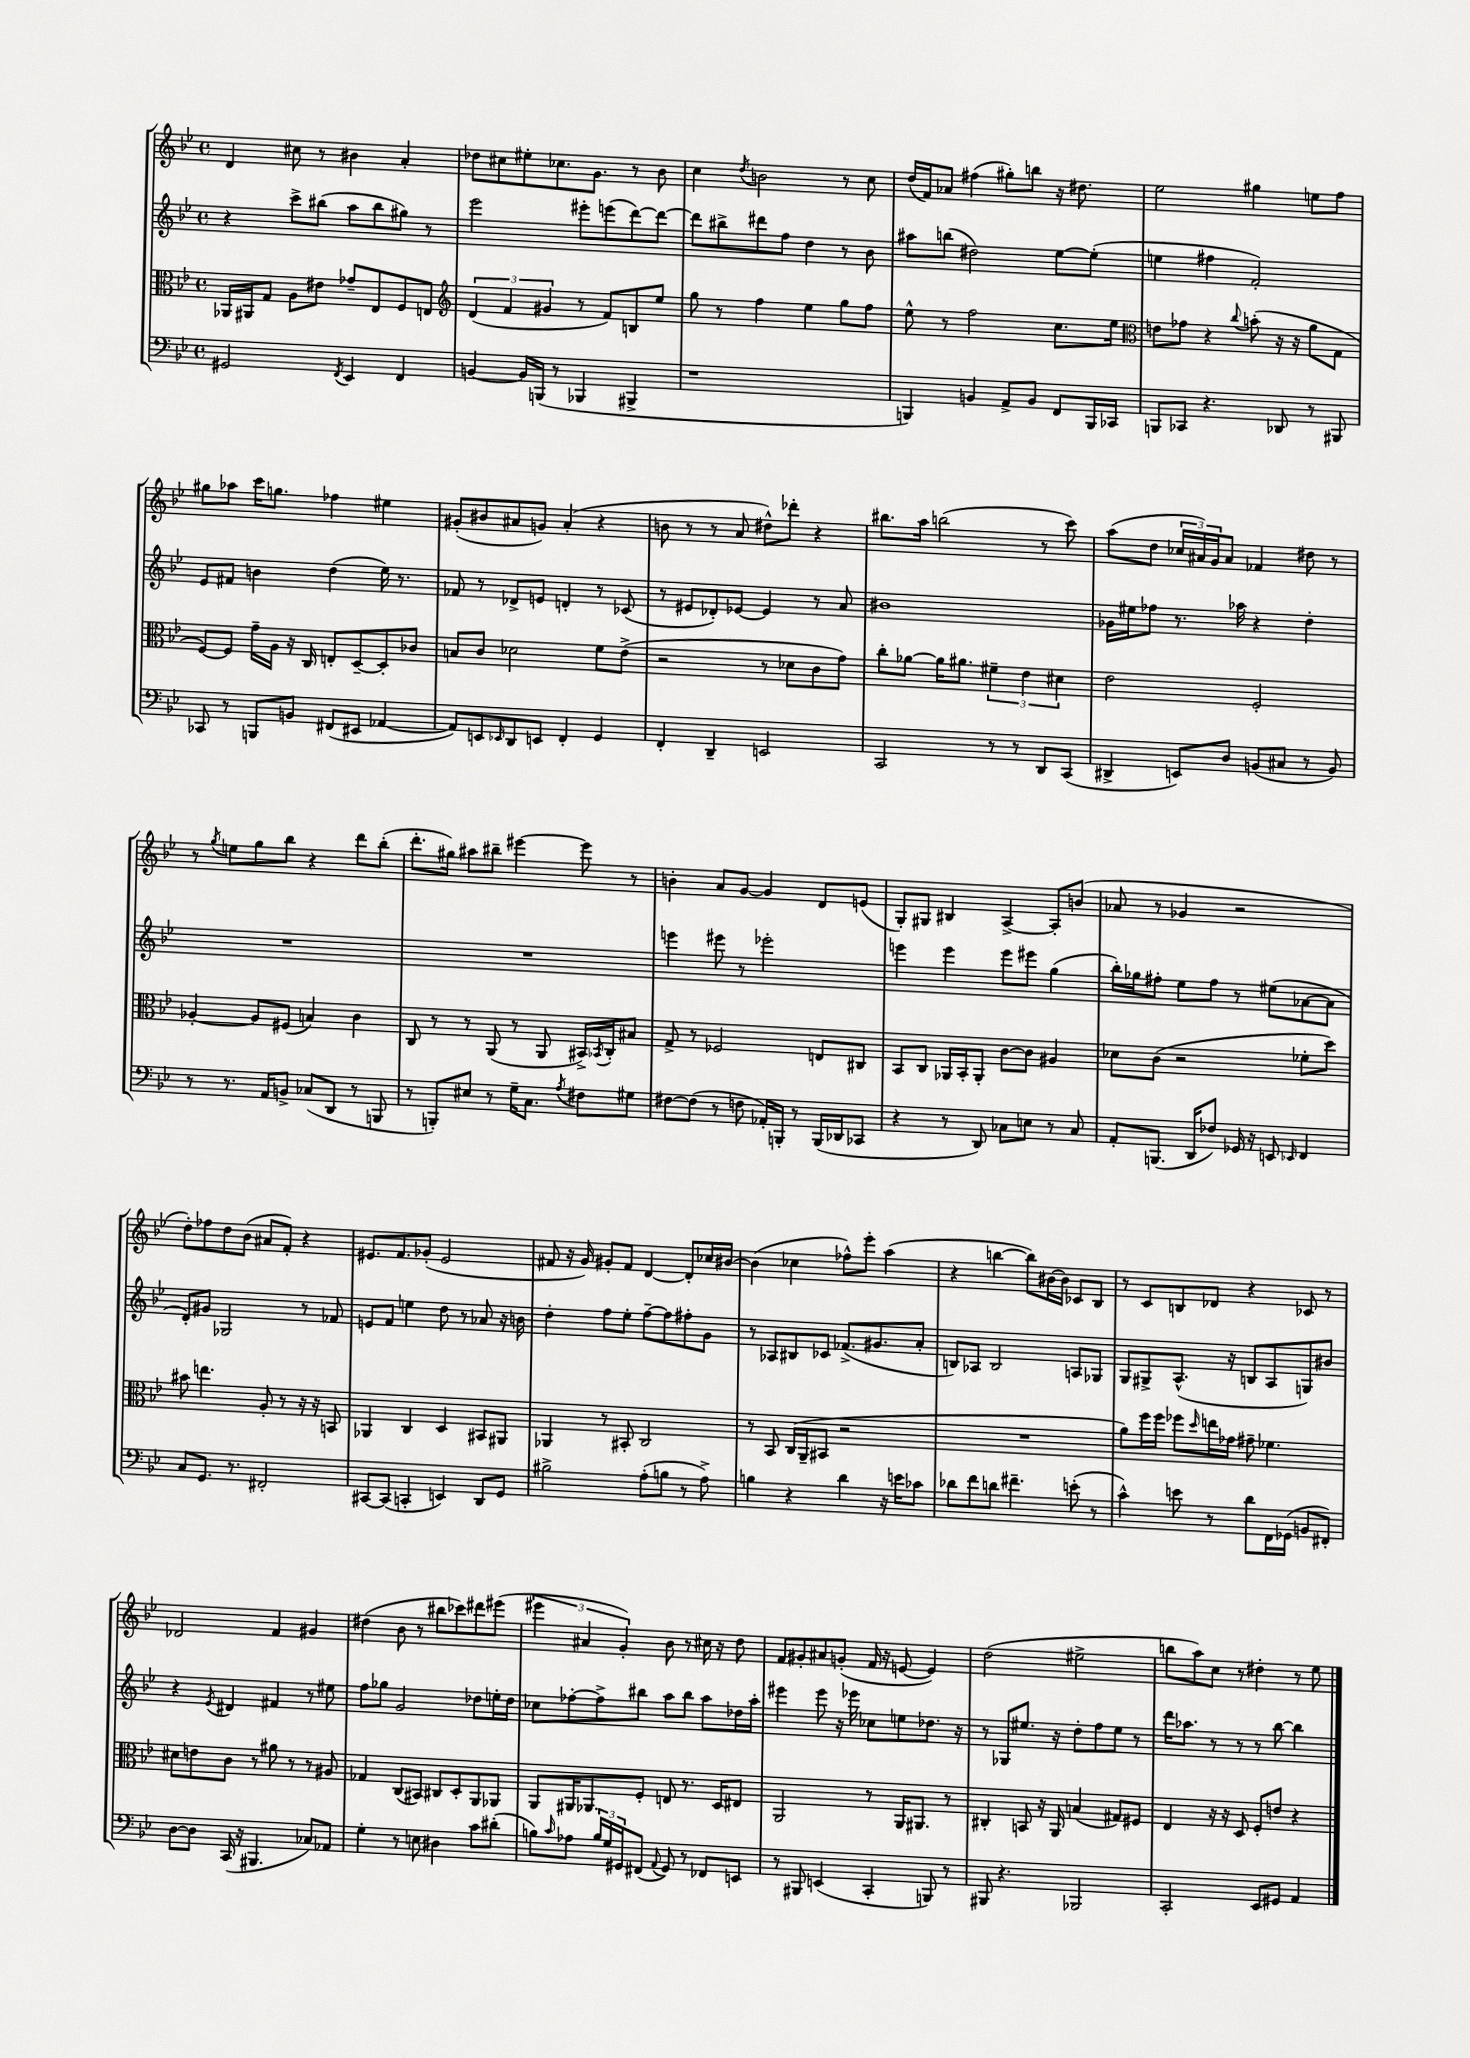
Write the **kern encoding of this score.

**kern	**kern	**kern	**kern
*staff4	*staff3	*staff2	*staff1
*clefF4	*clefC3	*clefG2	*clefG2
*k[b-e-]	*k[b-e-]	*k[b-e-]	*k[b-e-]
*M4/4	*M4/4	*M4/4	*M4/4
*met(c)	*met(c)	*met(c)	*met(c)
2GG#/	16AA-/LL	4r	4d/
.	16AA#/J	.	.
.	8G/J	.	.
.	8A\L	8ccc^\L	8cc#\
.	8e#\J	(8bb#\J	8r
8qFF/	.	.	.
4EE-/	8g-~/L	8aa\L	4b#\
.	8E-/	8bb#\	.
4FF/	8F/	8gg#\J)	4a'/
.	8E/J	8r	.
=	=	=	=
*	*clefG2	*	*
[4BB/	(6d/	2eee-\	8dd-\L
.	.	.	8cc#\
.	6f/	.	.
16BB/]LL	.	.	8ee#'\
(16BBB/JJ	.	.	.
.	6g#/	.	.
8r	.	.	8.cc-\
4BBB-/	8r	8eee#'\L	.
.	.	.	8.g\J
.	8f/L)	(8eee\	.
4BBB#^/	8B/	[8ddd\)	8r
.	8ee-/J	8ddd\_J	8b-\
=	=	=	=
1r	8gg\	8ddd\]L	4cc\
.	8r	8bb#^\	.
.	.	.	8qdd/
.	4ff\	8ddd#\	2b\
.	.	8ff\J	.
.	4ee-\	4dd\	.
.	8gg\L	8r	8r
.	8ff\J	8b-\	8cc\
=	=	=	=
4BBB/)	8ee-^^\	8aa#\L	(16dd/LL
.	.	.	16f/J)
.	8r	(8bb\J	8a-/J
4BB/	2ff\	2dd#\)	(4ff#\
8AA^/L	.	.	8gg#'\L)
8BB/J	.	.	8bb\J
8FF/L	8.cc\L	[8ee-\L	16r
.	.	.	8.dd#\
16BBB/L	.	(8ee-'\]J	.
16CC-/JJ	16ee-\Jk	.	.
=	=	=	=
*	*clefC3	*	*
8BBB/L	8e\L	4ee\	2ee-\
8CC-/J	8g-\J	.	.
4.r	4r	4ff#\	.
.	8qqcc/	.	.
.	(8b'\	2f'/)	4gg#\
8DD-/	16r	.	.
.	16r	.	.
8r	8a\L	.	8ee\L
8BBB#/	8G\J	.	8ff\J
=	=	=	=
8CC-/	[8F/L)	8e-/L	8gg#\L
8r	8F/]J	8f#/J	8aa-\J
8BBB/L	16g~\LL	4b\	16ccc\LK
.	16A\JJ	.	8.gg\J
8BB/J	16r	.	.
.	16C/	.	.
(8FF#/L	8E'/L	(4dd\	4ff-\
8EE#/J	[8D~/	.	.
[4AA-/	8D'/]	16ee-\)	4ee#\
.	.	8.r	.
.	8c-/J	.	.
=	=	=	=
8AA-/]L)	8B/L	8f-/	(8g#'/L
8EE/	8c/J	8r	8b#/
16qqEE-/	.	.	.
8DD/	2d-\	8d-^/L	8a#/
8EE/J	.	8e/J	8g/J)
4FF'/	.	4d'/	(4a#'/
4GG/	8f\L	8r	4r
.	(8e-^\J	(8c-/	.
=	=	=	=
4FF'/	2r	8r	8b\
.	.	8e#/L	8r
4DD~/	.	8d-'/)	8r
.	.	[8e-/J	8a/
2EE/	8r	4e-/]	8dd#^^\L)
.	8d-\L	.	8ddd-'\J
.	8c\	8r	4r
.	8g\J)	8a/	.
=	=	=	=
2CC/	8cc'\L	1b#	8.bb#\L
.	[8a-\J	.	.
.	.	.	16aa\Jk
.	16a-\]LK	.	(2bb\
.	8.a#\J	.	.
8r	6f#~\	.	.
8r	.	.	.
.	6e-\	.	.
8DD/L	.	.	8r
.	6d#\	.	.
(8CC/J	.	.	8ccc\)
=	=	=	=
4DD#^/	2e-\	16g-\LL	(8aa\L
.	.	16ee#\J	.
.	.	8ff-\J	8dd\J
8EE/L)	.	8.r	24cc-/LL
.	.	.	24a#/)
.	.	.	24g/J
8D/J	.	.	8a#/J
.	.	16aa-\	.
(8BB/L	2F'/	4r	4f-/
8C#/J	.	.	.
8r	.	4dd'\	8dd#\
8BB/)	.	.	8r
=	=	=	=
8r	[4A-'/	1r	8r
.	.	.	8qgg/
8.r	.	.	8ee\L
.	8A-/]L	.	8gg\
16AA/LK	.	.	.
8BB^/J	(8F#/J	.	8bb-\J
(8C-/L	4B/)	.	4r
8DD/J	.	.	.
8r	4c\	.	8ddd\L
8BBB/	.	.	(8bb-'\J
=	=	=	=
8r	8C/	1r	8.ddd'\L
8BBB'/L)	8r	.	.
.	.	.	16gg#\Jk)
8E#/J	8r	.	8aa#\L
8r	(8AA/	.	8bb#~\J
16G~\LK	8r	.	[4eee#\
8.C\J	.	.	.
.	8AA/	.	.
8qA/	.	.	.
8F#\L	16BB#^/LL)	.	8eee#\]
.	8qBB-/	.	.
.	16C'/J	.	.
8G#\J	8B#/J	.	8r
=	=	=	=
[8F#\L	8G^/	4eee\	4b'\
(8F#\]J	8r	.	.
8r	2F-/	8eee#\	8a/L
8F\	.	8r	[8g/J
16AA-'/LL)	.	2eee-'\	4g/]
16BBB'/JJ	.	.	.
8r	.	.	.
(16BBB/LL	8E/L	.	8d/L
16DD-/J	.	.	.
8CC-/J	8C#/J	.	(8e/J
=	=	=	=
4r	8BB-/L	4eee\	8G'/L)
.	8C/J	.	8G#/J
8r	16AA-/LL	4eee\	4B#/
.	16BB-'/J	.	.
8DD/)	8AA-'/J	.	.
8C-\L	[8c\L	8eee\L	[4A^/
8E\J	8c\]J	8eee#\J	.
8r	4A#/	(4gg\	8A'/]L
8C-/	.	.	(8b/J
=	=	=	=
8AA'/L	8d-\L	16bb-'\LL)	8a-/
.	.	16gg-\J	.
(8.BBB/J	(8c\J	8ff#'\J	8r
.	2r	8ee-\L	4g-/
16DD/LK	.	.	.
8F-/J)	.	8ff#\J	.
16GG-/	.	8r	2r
16r	.	.	.
8EE/	.	(8ee#\L	.
16qqEE-/	.	.	.
4FF/	8f-'\L	[8a-\	.
.	8dd\J)	8a-\]J	.
=	=	=	=
8C/L	8b#\	8d'/L)	8dd'\L)
8.GG/J	4.ee\	8g#/J	8ff-\
.	.	2G-/	8dd\
8.r	.	.	.
.	.	.	(8b-\J
2FF#'/	8A'/	.	8a#/L
.	8r	.	8f'/J)
.	16r	8r	4r
.	16r	.	.
.	8BB/	8f-/	.
=	=	=	=
[8CC#/L	4AA-/	8e/L	8.e#/L
(8CC#/]J	.	8f/J	.
.	.	.	8.f/
4CC'/	4C/	4ee\	.
.	.	.	(8g-'/J
4EE/)	4D/	8dd\	2e#/
.	.	8r	.
8DD/L	8BB#/L	8a-/	.
8GG/J	8AA#/J	16r	.
.	.	16b\	.
=	=	=	=
2B#^\	4AA-/	4dd'\	8f#/
.	.	.	16r
.	.	.	16g/)
.	8r	8ff\L	8g#'/L
.	8BB#'/	8ee-'\J	8f#/J
(8A'\L	2C/	[8ff~\L	[4d/
8B\J	.	8ff\]	.
8r	.	8ff#'\	8d'/]L
8A^\)	.	8g\J	16cc-/L
.	.	.	[16b#/JJ
=	=	=	=
4B\	8r	8r	(4b#\]
.	8BB-/	8A-/L	.
4r	(16C/LL	8B#/	4cc-\
.	16AA~/J	.	.
.	8BB#/J	8c-/J	.
4d\	2r	(8.f-^/L	8ff-^^\L)
.	.	.	8eee-'\J
.	.	8.g#/	.
16r	.	.	(4aa\
16e\LK	.	.	.
8c-\J	.	8a'/J	.
=	=	=	=
8d-\L	1r	8B/L)	4r
8f\	.	8A-/J	.
8d\J	.	2B/	[4bb\
4.f#~\	.	.	.
.	.	.	8bb\]L)
.	.	.	[16b#\L
.	.	.	16b#\]JJ
(8e'\	.	8A/L	8c-/L
8r	.	8G-/J	8B-/J
=	=	=	=
4c^^\)	8a\L)	8G/L	8r
.	16ff\L	8G#^/	8c/L
.	16ff\JJ	.	.
8e\	8ff-\L	(8.A^^/J	8B/
.	16qqdd/	.	.
8r	16ee\L	.	8d-/J
.	16g-\JJ	16r	.
8d\L	8g#~\	8B/L	4r
16FF\L	4.f-\	8A/	.
(16GG-\JJ	.	.	.
8BB/L	.	8G/)	8c-/
8FF#'/J)	.	8b#/J	8r
=	=	=	=
[8D\L	8d#\L	4r	2d-/
8D\]J	8e\	.	.
.	.	8qe-/	.
(16CC/	8c\J	4d#/	.
16r	.	.	.
4.BBB#/	8r	.	.
.	8a#\	4f#/	4f/
.	8r	.	.
8C-/L)	8r	8r	4g#/
8AA-/J	8A#/	8ee#\	.
=	=	=	=
4G'\	4G-/	8ff\L	(4dd#\
.	.	8gg-\J	.
8r	(8C/L	2g/	8b-\
8E\	8BB#/J)	.	8r
4D#\	8C#/L	.	8bb#\L
.	8D'/	.	8ccc-\)
8c\L	8AA/	8dd-\L	8ddd#\
(8d#'\J	8AA-/J	16ee'\L	(8eee#\J
.	.	16dd-\JJ	.
=	=	=	=
8B\L)	8AA/L	8cc-\L	6eee#\
16qqc/	.	.	.
8A-\J	16AA#/K	[8ff-'\	.
.	.	.	6a#/
.	8.AA-/	.	.
24B/LL	.	8ff-^\]	.
24G/	.	.	.
24GG#/J	.	.	6g'/)
(8FF#/J	8F'/J	8bb#\J	.
8qqAA/	.	.	.
8GG#/)	8E/	8aa\L	8b-\
8r	8.r	8bb#\J	8r
8FF-/L	.	8aa\L	16cc#\
.	16D/LK	.	16r
8EE/J	8E#/J	16dd-\L	8dd\
.	.	16aa'\JJ	.
=	=	=	=
8r	2AA/	4eee#\	8f/L
8BBB#/	.	.	8g#'/
(4EE/	.	8eee#\	8a#/
.	.	16r	(8g'/J
.	.	16eee-\	.
4CC'/	8r	8cc-\L	16f/
.	.	.	16r
.	16AA/LK	8ee\	[8e/
.	8.AA#/J	.	.
8BBB/)	.	8.dd-\J	4e/])
8r	8r	.	.
.	.	16r	.
=	=	=	=
8BBB#/	4C#'/	8r	(2dd\
4.r	.	8G-/L	.
.	8BB/	8.ee#/J	.
.	16r	.	.
.	16AA/	16r	.
2BBB-/	(4B/	8dd'\L	2ee#^\
.	.	8ff\	.
.	8G#/L)	8ee#\J	.
.	8F#/J	8r	.
=	=	=	=
2CC'/	4E-/	16ddd\LK	8bb\L
.	.	8.aa-\J	.
.	.	.	8aa\)
.	16r	8r	8cc\J
.	16r	.	.
.	8D/	8r	8r
8EE-/L	8F'/L	8r	4dd#'\
8GG#/J	8e/J	[8bb-\	.
4AA/	4r	4bb-\]	8r
.	.	.	8ee-\
==	==	==	==
*-	*-	*-	*-
